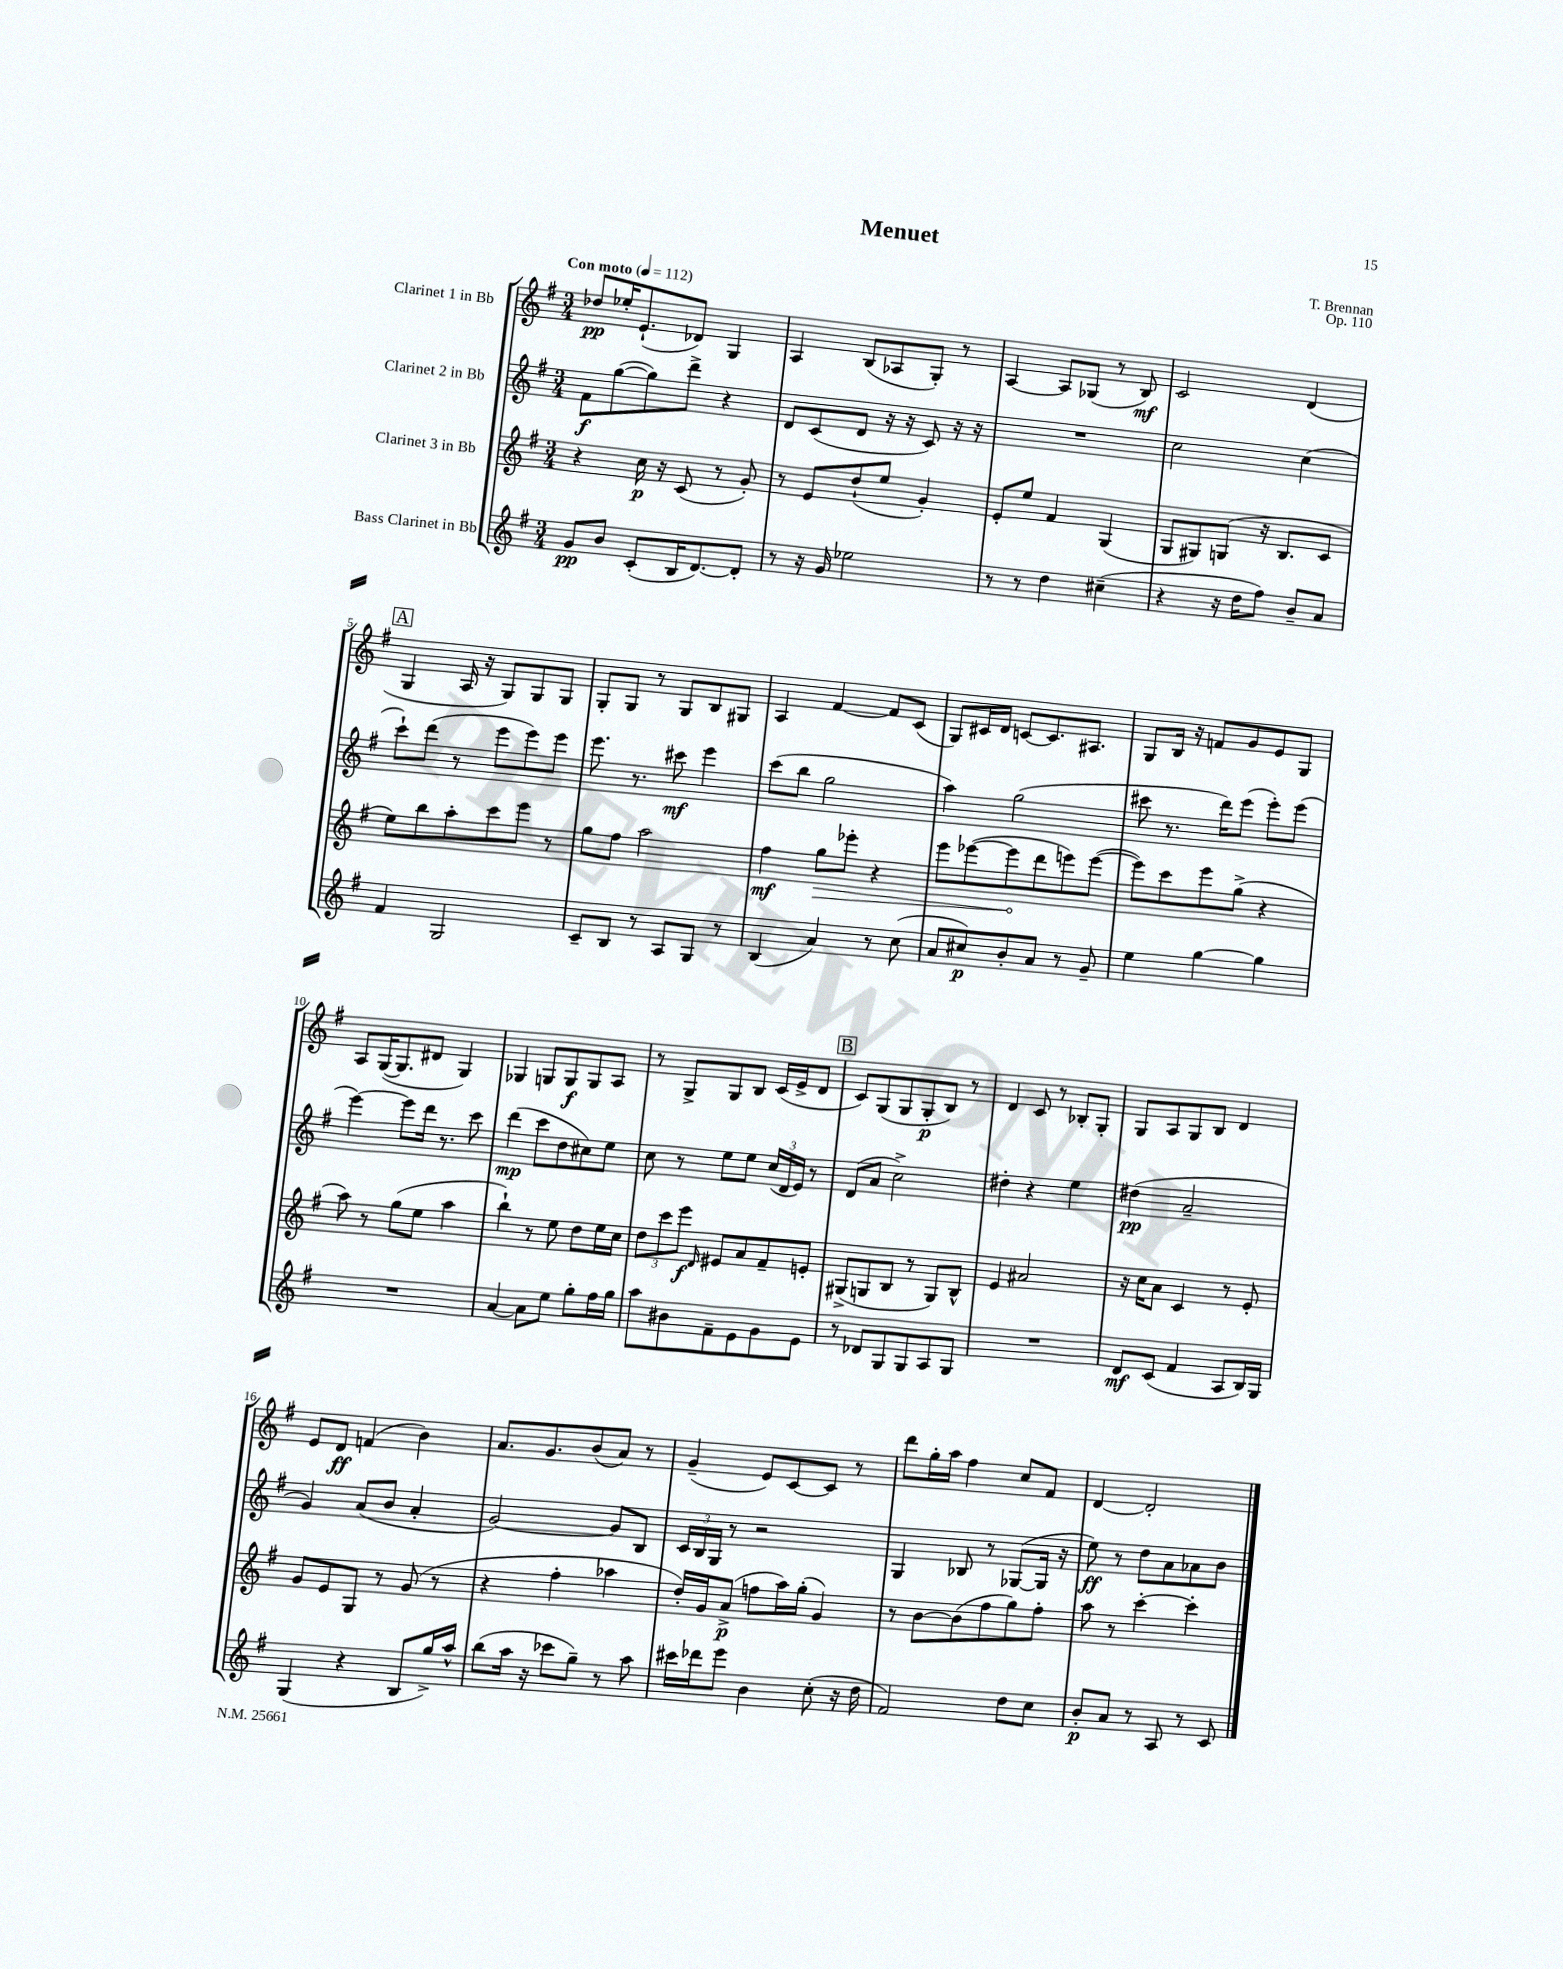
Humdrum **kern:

**kern	**kern	**kern	**kern
*staff4	*staff3	*staff2	*staff1
*clefG2	*clefG2	*clefG2	*clefG2
*k[f#]	*k[f#]	*k[f#]	*k[f#]
*M3/4	*M3/4	*M3/4	*M3/4
*MM112	*MM112	*MM112	*MM112
8g	4r	8f#	8dd-
8b	.	([8gg	16ee-'
.	.	.	(8.e`
(8c'	16cc	8gg])	.
.	16r	.	.
16B	(8c	8ddd^	8d-)
[8.d)	.	.	.
.	8r	4r	4G
8d']	8g')	.	.
=	=	=	=
8r	8r	8d	4A
16r	8e	(8c	.
16g	.	.	.
2ee-	(8dd`	8d	(8B
.	8ee	16r	8A-
.	.	16r	.
.	4g')	8c)	8G')
.	.	16r	8r
.	.	16r	.
=	=	=	=
8r	8e'	2.r	[4A
8r	8ee	.	.
4dd	4f#	.	8A]
.	.	.	(8G-
(4cc#~	(4G	.	8r
.	.	.	8B)
=	=	=	=
4r	8G	2cc	2c
.	8G#)	.	.
16r	(8G	.	.
16dd	.	.	.
8ff#)	16r	.	.
.	8.B	.	.
8b~	.	(4cc	(4d
8a	8c	.	.
=	=	=	=
4f#	8ee)	8ccc`)	4G
.	8bb	(8ddd	.
2G	8aa'	8r	16A
.	.	.	16r
.	8ccc	8eee	8G)
.	8eee	8eee)	8G
.	8r	8eee	8G
=	=	=	=
8c~	8gg	8.eee	8G'
8B	8ff#	.	8G
.	.	8.r	.
8r	2aa	.	8r
8A	.	8ccc#	8G
8G	.	4eee	8B
8r	.	.	8G#
=	=	=	=
(4B	4ff#	(8ccc	4A
.	.	8bb	.
4a)	8gg	2gg	[4f#
.	8eee-'	.	.
8r	4r	.	8f#]
(8cc	.	.	(8c
=	=	=	=
8a	8eee	4aa)	8G)
8cc#)	([8eee-	.	16c#
.	.	.	16d
8b'	8eee-]	(2gg	[8c
8a	8ddd	.	8.c]
8r	8eee)	.	.
.	.	.	8.A#
8g~	([8eee	.	.
=	=	=	=
4ee	8eee])	8ccc#	8G
.	8ccc	8.r	16B
.	.	.	16r
[4gg	8eee	.	8f
.	.	16ddd)	.
.	(8gg^	(8eee	8g
4gg]	4r	8eee')	8e
.	.	(8eee	8G
=	=	=	=
2.r	8aa)	[4eee)	8A
.	8r	.	([16G
.	.	.	8.G]
.	(8gg	8eee]	.
.	8ee	16ddd	8d#
.	.	8.r	.
.	4aa	.	4G)
.	.	8ccc	.
=	=	=	=
[4a	4bb`)	(4ddd	4G-
8a]	8r	8ccc	8G
8ee	8ee	8dd	8G
8gg'	8dd	8cc#)	8G
16ff#	16ee	8ee	8A
16gg	16cc	.	.
=	=	=	=
8aa	12dd	8cc	8r
.	12ccc	.	.
8b#	.	8r	8G^
.	12eee	.	.
.	16qqd	.	.
8f#~	8e#	8ee	8G
8e	8a	8ee	8B
8g	8f#~	(24cc	(16c
.	.	24d	.
.	.	.	16e^
.	.	24e)	.
8e	8e'	8r	8d
=	=	=	=
8r	(8G#^	(8d	8c)
8d-	8G	8a	(8G
8G	8B	2cc^)	8G
8G	8r	.	8G'
8A	8G)	.	8B)
8G	8B^^	.	8r
=	=	=	=
2.r	4e	4dd#'	4d
.	2a#	4r	8c
.	.	.	8r
.	.	4ee	8B-'
.	.	.	8G'
=	=	=	=
8d	16r	(4dd#	8G
.	16cc	.	.
(8c	8a	.	8A
4f#	4c	2a~	8G
.	.	.	8B
8A	8r	.	4d
16B)	8e'	.	.
16G	.	.	.
=	=	=	=
(4G	8g	4g)	8e
.	8e	.	8d
4r	8G	(8a	(4f
.	8r	8b	.
8B	(8g	4a'	4b)
16gg^)	8r	.	.
16aa^^	.	.	.
=	=	=	=
(8bb	4r	[2g)	8.a
16aa	.	.	.
16r	.	.	8.g
8ccc-	4ff#'	.	.
8gg~)	.	.	(8b
8r	4aa-	8g]	8a)
8aa	.	8B	8r
=	=	=	=
16ccc#	16dd')	24c	(4g~
.	.	24B	.
16ddd-	16g	.	.
.	.	24G	.
8eee	(8a^	8r	.
4b	8ff	2r	8e)
.	16aa)	.	[8c
.	(16gg'	.	.
(8cc'	4g)	.	8c]
16r	.	.	8r
16dd	.	.	.
=	=	=	=
2f#)	8r	4G	8ddd
.	[8b	.	16gg'
.	.	.	16aa
.	(8b]	8B-	4ff#
.	8ff#	8r	.
8dd	8gg)	([8G-	8cc
8cc	8ff#'	16G-]	8f#
.	.	16r	.
=	=	=	=
8b'	8aa	8ee)	[4d
8a	8r	8r	.
8r	[4ccc'	8dd	2d']
8A	.	8a	.
8r	4ccc']	8a-	.
8c	.	8b	.
==	==	==	==
*-	*-	*-	*-
